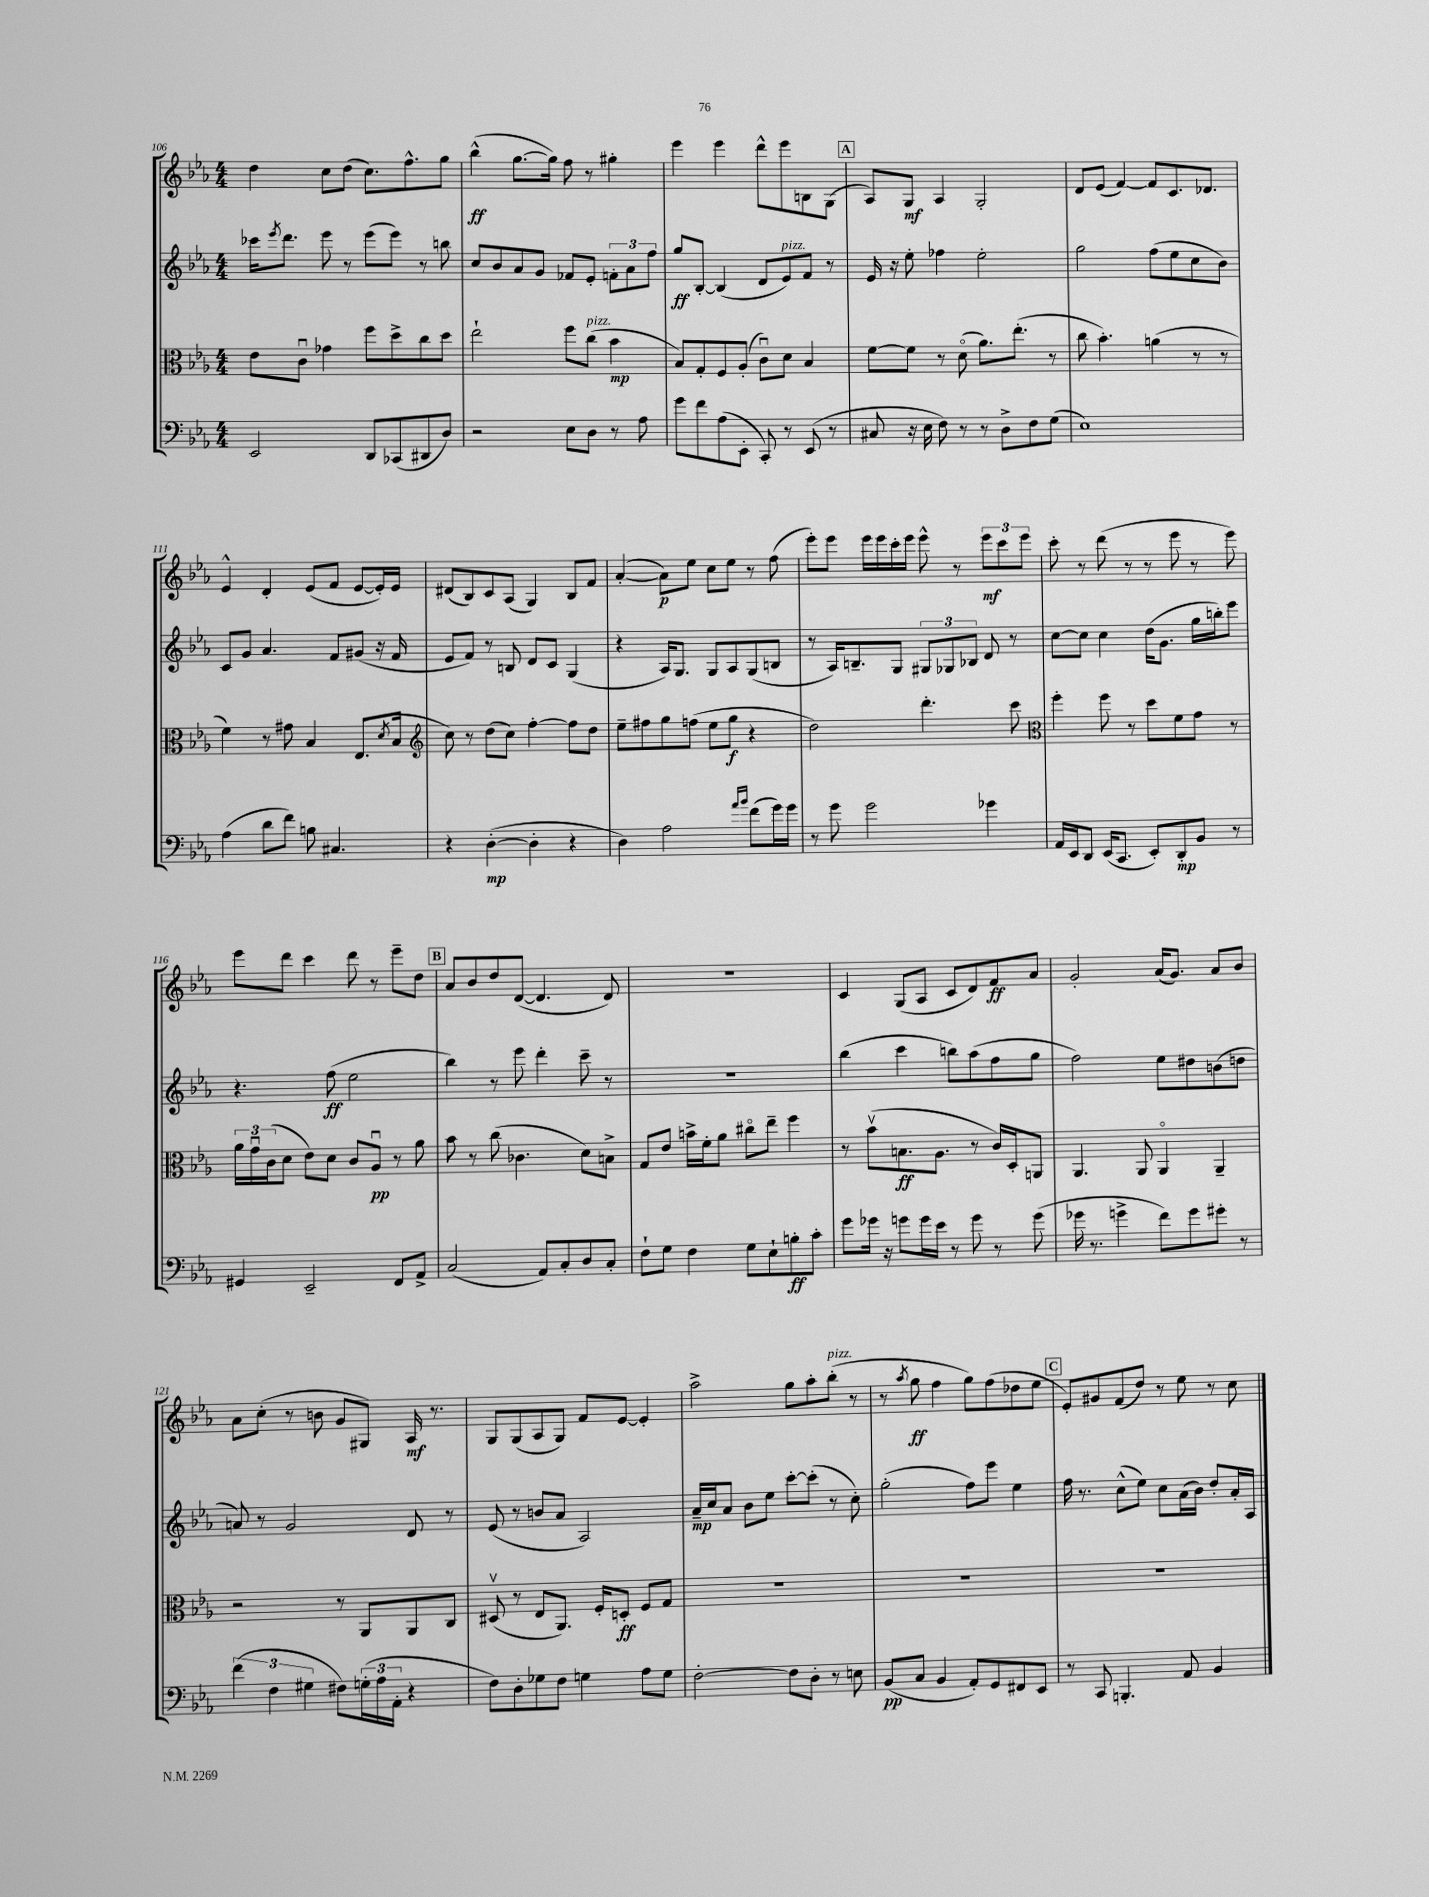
<<
\new StaffGroup <<
\new Staff = "s0" {
    \clef treble \key ees \major \numericTimeSignature \time 4/4
    d''4 c''8 d''8( c''8.) f''8.-^ g''8 |
    bes''4-^\ff( g''8.~ g''16) f''8 r8 gis''4-. |
    ees'''4 ees'''4 d'''8-^ ees'''8 b8 g8( |
    \mark \markup { \box "A" } aes8) g8\mf aes4 g2-. |
    d'8 ees'8( f'4~) f'8 c'8. des'8. |
    ees'4-^ d'4-. ees'8( f'8 ees'8~ ees'16-.) ees'16 |
    dis'8( bes8) c'8 aes8( g4) bes8 f'8 |
    aes'4~-.( aes'8\p) ees''8 c''8 ees''8 r8 f''8( |
    ees'''8-.) ees'''8 ees'''16 ees'''16 c'''16-. ees'''16 ees'''8-^ r8 \tuplet 3/2 { ees'''8\mf c'''8 ees'''8 } |
    c'''8-. r8 d'''8( r8 r8 ees'''8 r8 ees'''8) |
    ees'''8 d'''8 c'''4 d'''8 r8 ees'''8-- d''8 |
    \mark \markup { \box "B" } aes'8 bes'8 d''8 d'8~( d'4. d'8) |
    R1 |
    c'4 g8( aes8 c'8 d'8) f'8\ff aes'8 |
    g'2-. aes'16( g'8.) aes'8 bes'8 |
    aes'8 c''8-.( r8 b'8 g'8 gis8) aes16\mf r8. |
    g8 g8( aes8 g8) f'8 ees'8~ ees'4-. |
    aes''2-> g''8 aes''8-. bes''8-.^\markup { \italic "pizz." }( r8 |
    r8 \acciaccatura { aes''8 } g''8\ff f''4 g''8) f''8( des''8 ees''8 |
    \mark \markup { \box "C" } ees'8-.) gis'8 f'8( d''8) r8 ees''8 r8 c''8 \bar "|." |
}
\new Staff = "s1" {
    \clef treble \key ees \major \numericTimeSignature \time 4/4
    ces'''16 \acciaccatura { ees'''8 } d'''8. ees'''8 r8 ees'''8( ees'''8) r8 b''8 |
    c''8 bes'8 aes'8 g'8 fes'8 ees'8-. \tuplet 3/2 { f'8-. aes'8 f''8 } |
    g''8\ff bes8~-. bes4( d'8 ees'8^\markup { \italic "pizz." }) f'8 r8 |
    \mark \markup { \box "A" } ees'16 r16 ees''8-. fes''4 ees''2-. |
    g''2 f''8( ees''8 c''8 bes'8) |
    c'8 g'8 aes'4. f'8 gis'8( r16 f'16 |
    ees'8 f'8) r8 b8 d'8 c'8 g4( |
    r4 aes16) g8. g8 aes8 g8( b8 |
    r8 aes16) b8.-- g8 \tuplet 3/2 { gis8 ges8 bes8 } d'8 r8 |
    c''8~ c''8 c''4 d''16( g'8. g''16 b''16-.) ees'''8 |
    r4. f''8\ff( ees''2 |
    \mark \markup { \box "B" } bes''4) r8 ees'''8 d'''4-. c'''8-- r8 |
    R1 |
    bes''4( c'''4 b''8) aes''8( f''8 g''8 |
    f''2) ees''8 dis''8 b'8( d''8 |
    a'8) r8 g'2 d'8 r8 |
    ees'8( r8 b'8 aes'8 aes2) |
    aes'16--\mp c''16 aes'8 bes'8 ees''8 c'''8~-. c'''8-.( r8 c''8-.) |
    g''2-.( f''8) ees'''8 ees''4 |
    \mark \markup { \box "C" } f''16 r8. c''8-^( ees''8) c''8 aes'16( bes'16) d''8-. aes'16-. aes16 \bar "|." |
}
\new Staff = "s2" {
    \clef alto \key ees \major \numericTimeSignature \time 4/4
    ees'8 c'8\downbow ges'4 f''8 d''8-> c''8 d''8 |
    ees''2-! f''8 c''8^\markup { \italic "pizz." }( bes'4\mp |
    bes8) g8-. f8 aes8-.( c'8\downbow) d'8 bes4 |
    \mark \markup { \box "A" } f'8~ f'8 r8 d'8\flageolet( aes'8.) ees''8.-.( r8 |
    c''8 bes'4.-.) a'4( r8 r8 |
    f'4) r8 gis'8 bes4 ees8.( \acciaccatura { d'8 } bes16 |
    \clef treble c''8) r8 d''8( c''8) f''4~-. f''8 d''8 |
    ees''8-- fis''8 g''8 f''8( ees''8 g''8\f r4 |
    d''2) d'''4.-. c'''8 |
    \clef alto f''4-. f''8 r8 d''8 f'8 g'8 r8 |
    \tuplet 3/2 { aes'16 g'16\downbow c'16( } d'8 ees'8) d'8 c'8 aes8\downbow\pp r8 aes'8 |
    \mark \markup { \box "B" } bes'8 r8 c''8( ces'4. d'8) b8-> |
    g8 ees'8 b'16-> f'16-. aes'8 cis''8\flageolet ees''8-- f''4 |
    r8 bes'8\upbow( b8.\ff aes8. r8 c'16) d16-. a,8 |
    aes,4. aes,8 aes,4\flageolet aes,4-- |
    r2 r8 aes,8 aes,8 c8 |
    dis8\upbow( r8 ees8 aes,8.) f16-. d8-.\ff f8 g8 |
    R1 |
    R1 |
    \mark \markup { \box "C" } R1 \bar "|." |
}
\new Staff = "s3" {
    \clef bass \key ees \major \numericTimeSignature \time 4/4
    ees,2 d,8 ces,8( dis,8 d8) |
    r2 ees8 d8 r8 aes8 |
    g'8 f'8 aes8( ees,8-. c,8-.) r8 ees,8( r8 |
    \mark \markup { \box "A" } cis8 r16 ees16 f8) r8 r8 d8-> f8 g8( |
    ees1) |
    aes4( d'8 f'8) b8 cis4. |
    r4 d4~-.\mp( d4-. r4 |
    d4) aes2 \grace { aes'16 bes'16 } f'8( g'16) g'16 |
    r8 g'8 g'2 ges'4 |
    aes,16 ees,16 d,8 ees,16( c,8. ees,8-.) d,8-.\mp bes,8 r8 |
    gis,4 ees,2-- f,8 aes,8-> |
    \mark \markup { \box "B" } c2( aes,8) c8-. d8 c8-. |
    f8-! g8 f4 g8 ees8-! b8-.\ff c'8-. |
    g'8 ges'16 r16 g'8 g'16 ees'16 r8 g'8 r8 g'8( |
    ges'16 r8. g'4-> f'8) g'8 gis'8-. r8 |
    \tuplet 3/2 { f'4( f4 gis4 } fis8) \tuplet 3/2 { g16-.( aes16 aes,16-. } r4 |
    f8) d8-. ges8 f8 g4 aes8 g8 |
    f2~-. f8 d8-. r8 e8 |
    bes,8\pp( c8 bes,4 aes,8-.) g,8 fis,8 ees,8 |
    \mark \markup { \box "C" } r8 c,8 b,,4.-. aes,8 bes,4 \bar "|." |
}
>>
>>
\layout { \context { \Score currentBarNumber = #106 } }
